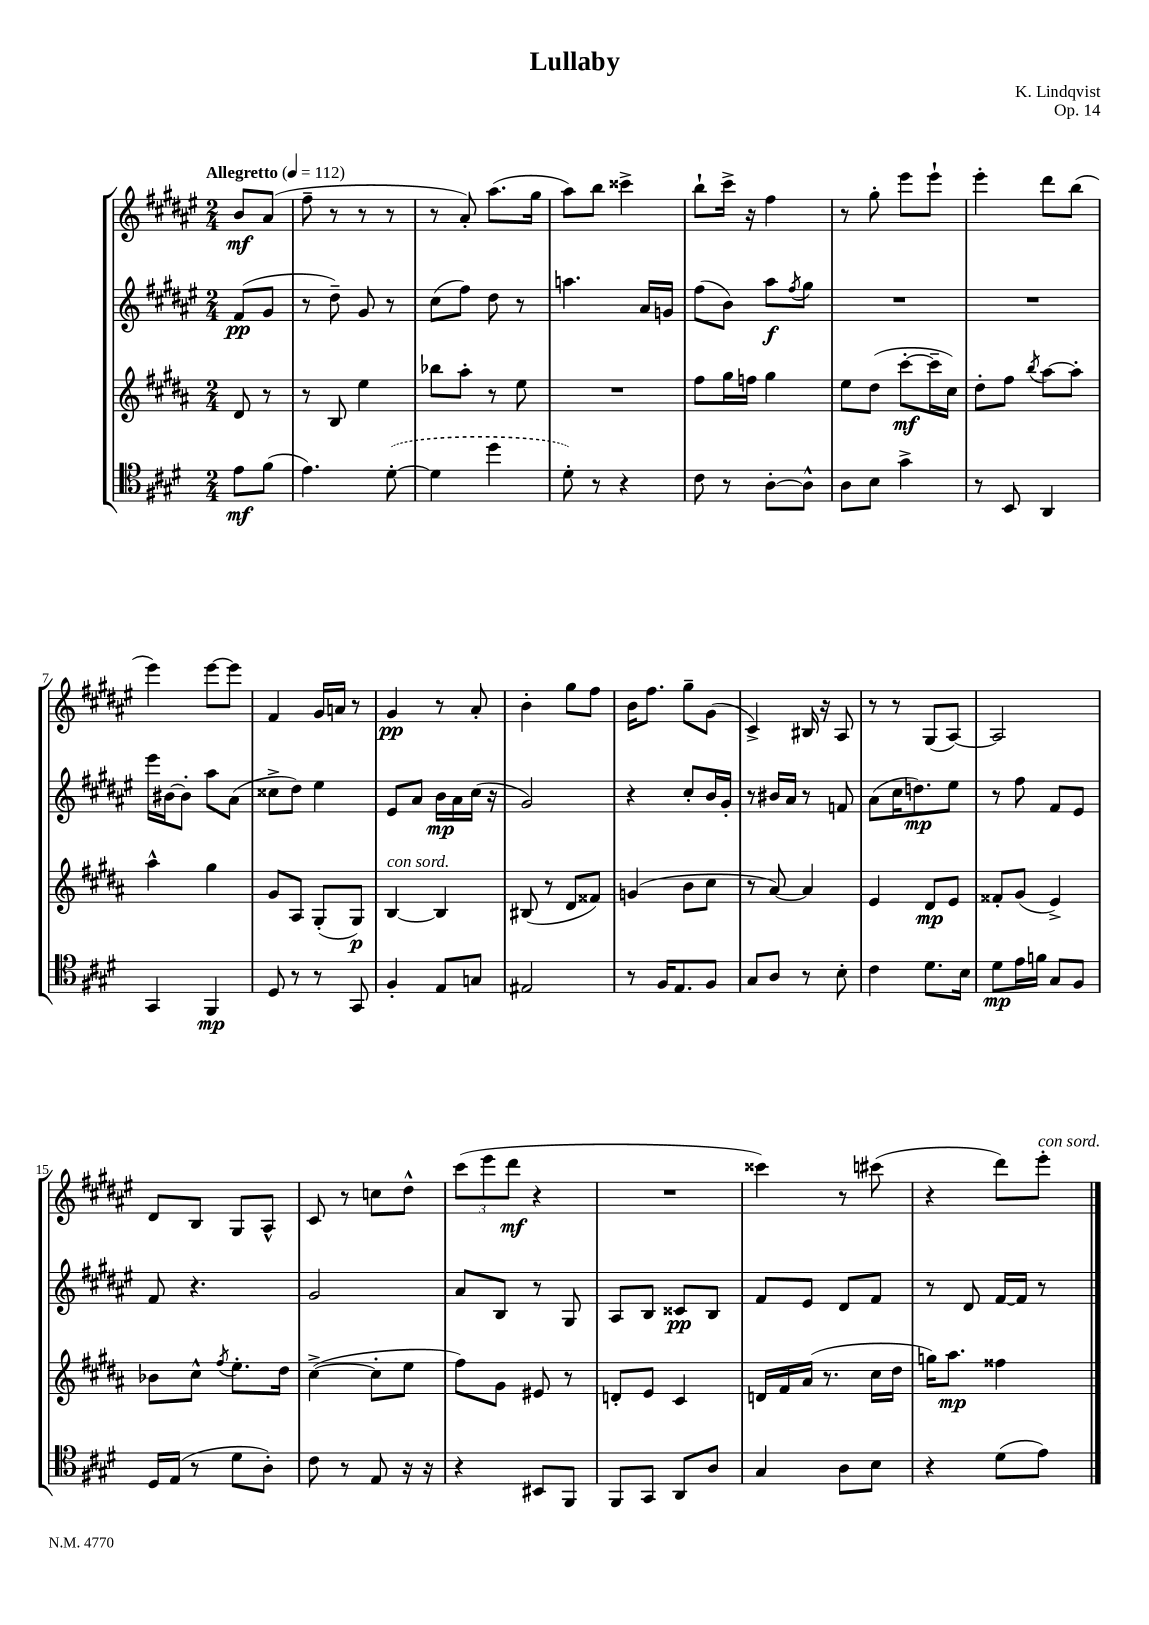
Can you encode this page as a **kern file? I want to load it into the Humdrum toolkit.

**kern	**kern	**kern	**kern
*staff4	*staff3	*staff2	*staff1
*clefC4	*clefG2	*clefG2	*clefG2
*k[f#c#g#d#]	*k[f#c#g#d#a#]	*k[f#c#g#d#a#e#]	*k[f#c#g#d#a#e#]
*M2/4	*M2/4	*M2/4	*M2/4
*MM112	*MM112	*MM112	*MM112
8e	8d#	(8f#	8b
(8f#	8r	8g#	(8a#
=	=	=	=
4.e)	8r	8r	8ff#~
.	8B	8dd#~)	8r
.	4ee	8g#	8r
([8d#'	.	8r	8r
=	=	=	=
4d#]	8bb-	(8cc#	8r
.	8aa#'	8ff#)	8a#')
4dd#	8r	8dd#	(8.aa#
.	8ee	8r	.
.	.	.	16gg#
=	=	=	=
8d#')	2r	4.aa	8aa#)
8r	.	.	8bb
4r	.	.	4ccc##^
.	.	16a#	.
.	.	16g	.
=	=	=	=
8c#	8ff#	(8ff#	8bb`
8r	16gg#	8b)	16ccc#^
.	16ff	.	16r
[8A'	4gg#	8aa#	4ff#
.	.	8qff#	.
8A^^]	.	8gg#	.
=	=	=	=
8A	8ee	2r	8r
8B	(8dd#	.	8gg#'
4g#^	[8ccc#'	.	8eee#
.	16ccc#~]	.	8eee#`
.	16cc#)	.	.
=	=	=	=
8r	8dd#'	2r	4eee#'
8BB	8ff#	.	.
.	8qbb	.	.
4AA	[8aa#	.	8ddd#
.	8aa#']	.	(8bb
=	=	=	=
4GG#	4aa#^^	16eee#	4eee#)
.	.	[16b#	.
.	.	8b#']	.
4FF#	4gg#	8aa#	[8eee#
.	.	(8a#	8eee#]
=	=	=	=
8D#	8g#	8cc##^	4f#
8r	8A#	8dd#)	.
8r	(8G#'	4ee#	16g#
.	.	.	16a
8GG#	8G#)	.	8r
=	=	=	=
4F#'	[4B	8e#	4g#
.	.	8a#	.
8E	4B]	16b	8r
.	.	16a#	.
8G	.	(16cc#	8a#'
.	.	16r	.
=	=	=	=
2E#	(8B#	2g#)	4b'
.	8r	.	.
.	8d#	.	8gg#
.	8f##)	.	8ff#
=	=	=	=
8r	(4g	4r	16b
.	.	.	8.ff#
16F#	.	.	.
8.E	.	.	.
.	8b	8cc#'	8gg#~
8F#	8cc#	16b	(8g#
.	.	16g#'	.
=	=	=	=
8G#	8r	8r	4c#^)
8A	[8a#)	16b#	.
.	.	16a#	.
8r	4a#]	8r	16B#
.	.	.	16r
8B'	.	8f	8A#
=	=	=	=
4c#	4e	(8a#	8r
.	.	16cc#	8r
.	.	8.dd)	.
8.d#	8d#	.	(8G#
.	8e	8ee#	[8A#)
16B	.	.	.
=	=	=	=
8d#	8f##'	8r	2A#]
16e	(8g#	8ff#	.
16f	.	.	.
8G#	4e^)	8f#	.
8F#	.	8e#	.
=	=	=	=
16D#	8b-	8f#	8d#
(16E	.	.	.
8r	8cc#^^	4.r	8B
.	8qff#	.	.
8d#	8.ee'	.	8G#
8A')	.	.	8A#^^
.	16dd#	.	.
=	=	=	=
8c#	([4cc#^	2g#	8c#
8r	.	.	8r
8E	8cc#']	.	8cc
16r	8ee	.	8dd#^^
16r	.	.	.
=	=	=	=
4r	8ff#)	8a#	(12ccc#
.	.	.	12eee#
.	8g#	8B	.
.	.	.	12ddd#
8BB#	8e#	8r	4r
8FF#	8r	8G#	.
=	=	=	=
8FF#	8d'	8A#	2r
8GG#	8e	8B	.
8AA	4c#	8c##	.
8A	.	8B	.
=	=	=	=
4G#	16d	8f#	4ccc##)
.	16f#	.	.
.	(16a#	8e#	.
.	8.r	.	.
8A	.	8d#	8r
8B	16cc#	8f#	(8ccc#
.	16dd#	.	.
=	=	=	=
4r	16gg)	8r	4r
.	8.aa#	.	.
.	.	8d#	.
(8d#	4ff##	[16f#	8ddd#)
.	.	16f#]	.
8e)	.	8r	8eee#'
==	==	==	==
*-	*-	*-	*-
